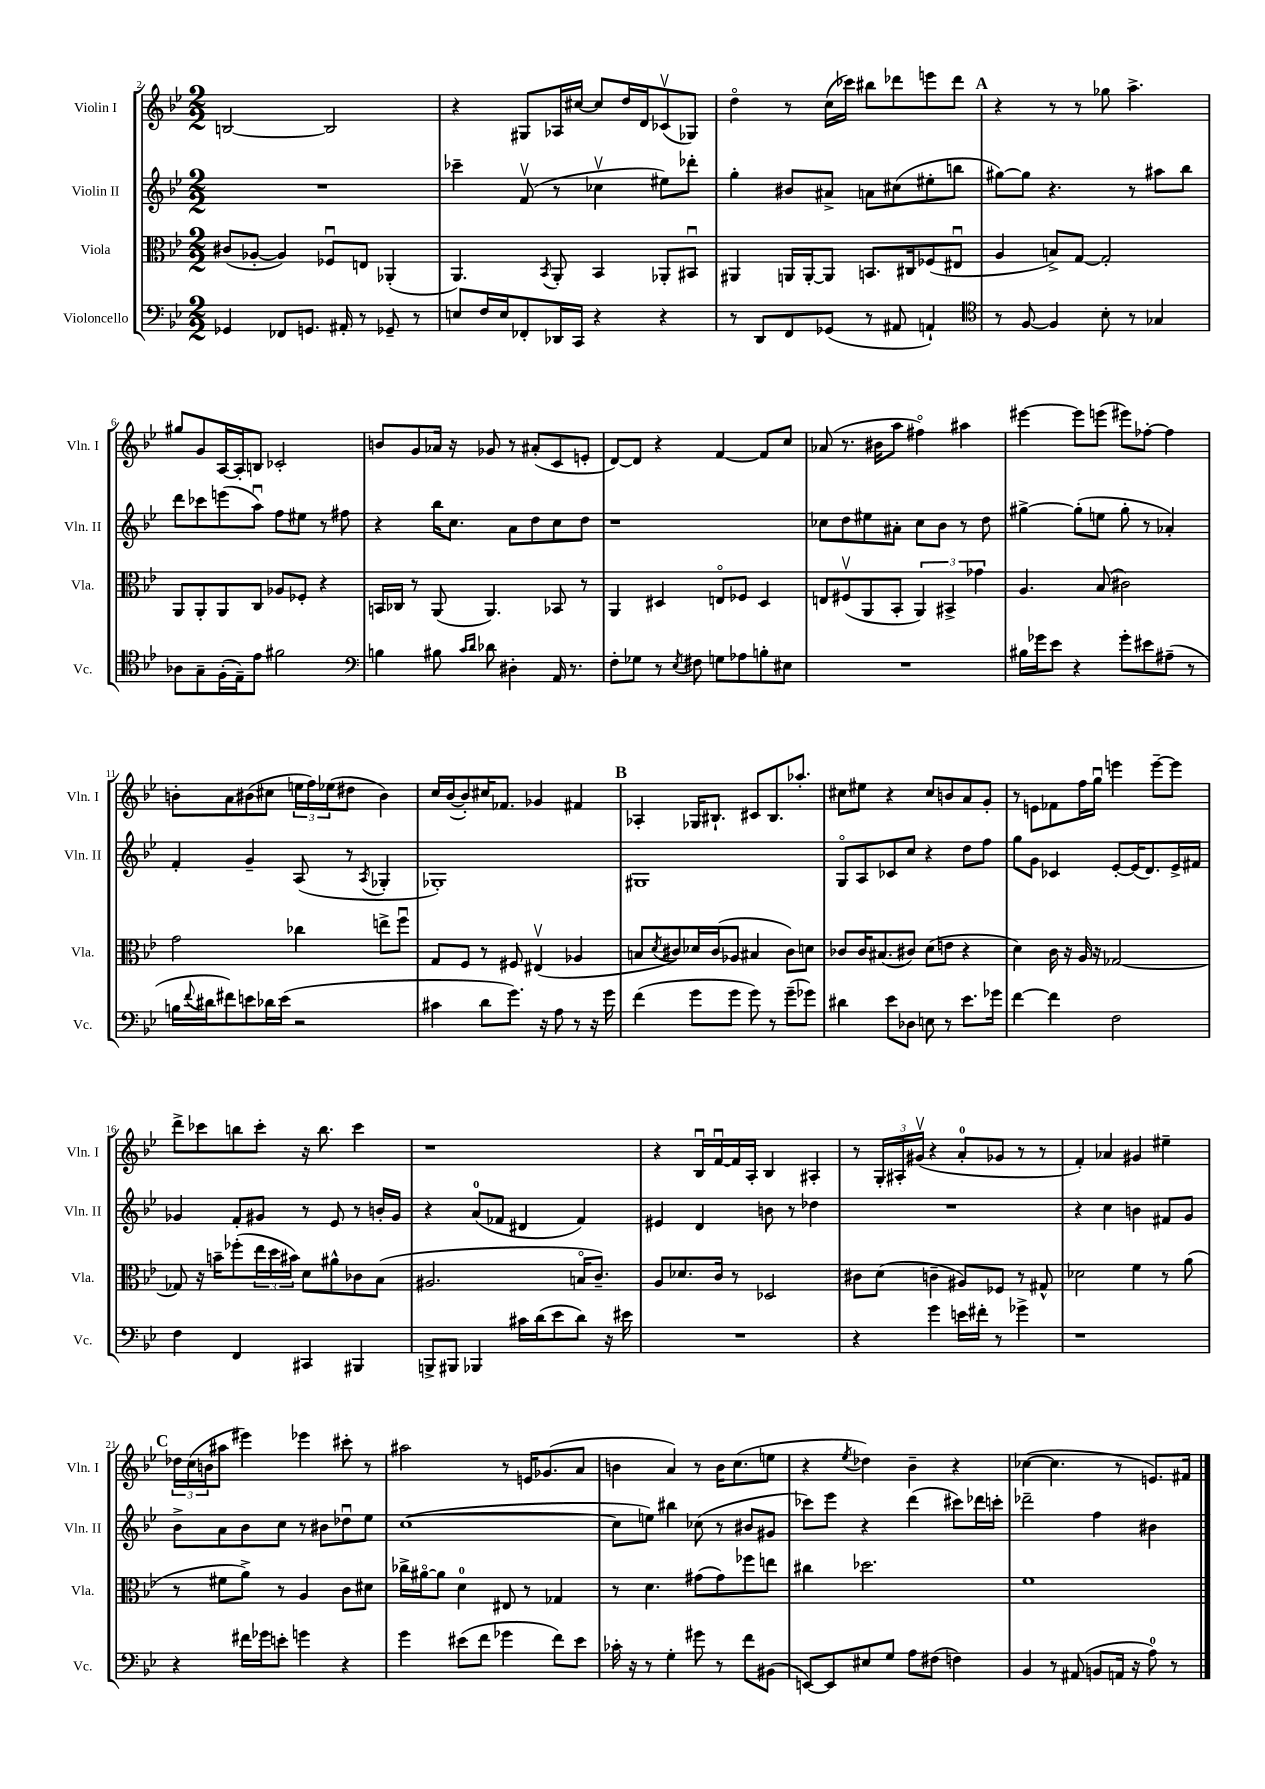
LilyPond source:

<<
\new StaffGroup <<
\new Staff = "s0" \with { instrumentName = "Violin I" shortInstrumentName = "Vln. I" } {
    \clef treble \key bes \major \numericTimeSignature \time 2/2
    b2~ b2 |
    r4 gis8 aes16 cis''16~ cis''8 d''16 d'16 ces'8\upbow( ges8) |
    d''4\flageolet r8 c''16( ces'''16) bis''8 des'''8 e'''8 des'''8 |
    \mark \markup { \bold "A" } r4 r8 r8 ges''8 a''4.-> |
    gis''8 g'8 a16~ a16-. b8 ces'2-. |
    b'8 g'8 aes'16 r16 ges'8 r8 ais'8-.( c'8 e'8-. |
    d'8~) d'8 r4 f'4~ f'8 c''8 |
    aes'8( r8. bis'16 a''8 fis''4\flageolet) ais''4 |
    eis'''4~ eis'''8 e'''8( eis'''8) fes''8~-. fes''4 |
    b'8-. a'8 bis'8( cis''8 \tuplet 3/2 { e''16 f''16) ees''16( } dis''8 bis'4) |
    c''16 bes'16~( bes'8-.) cis''16 fes'8. ges'4 fis'4 |
    \mark \markup { \bold "B" } aes4-. ges16 bis8.-! cis'8 bis8. aes''8.-. |
    cis''8 eis''8 r4 cis''8 b'8 a'8 g'8-. |
    r8 e'8 fes'8 f''16 g''16\downbow e'''4 e'''8~-- e'''8 |
    d'''8-> ces'''8 b''8 ces'''8-. r16 b''8. ces'''4 |
    r1 |
    r4 bes16\downbow f'16~\downbow f'16 a16-. bes4 ais4-. |
    r8 \tuplet 3/2 { g16-. ais16-. gis'16\upbow( } r4 a'8-0-. ges'8 r8 r8 |
    f'4-.) aes'4 gis'4 eis''4-- |
    \mark \markup { \bold "C" } \tuplet 3/2 { des''16 c''16( b'16 } ais''8 eis'''4) ees'''4 cis'''8-. r8 |
    ais''2 r8 e'16 ges'8.( a'8 |
    b'4 a'4) r8 b'16 c''8.( e''8 |
    r4 \acciaccatura { ees''8 } des''4) bes'4-- r4 |
    ces''4~( ces''4. r8 e'8.) fis'16 \bar "|." |
}
\new Staff = "s1" \with { instrumentName = "Violin II" shortInstrumentName = "Vln. II" } {
    \clef treble \key bes \major \numericTimeSignature \time 2/2
    R1 |
    ces'''4-- f'8\upbow( r8 ces''4\upbow eis''8) des'''8-. |
    g''4-. bis'8 ais'8-> a'8 cis''8( eis''8-. b''8 |
    \mark \markup { \bold "A" } gis''8~) gis''8 r4. r8 ais''8 bes''8 |
    d'''8 ces'''8 e'''8( a''8\downbow) f''8 eis''8 r8 fis''8 |
    r4 bes''16 c''8. a'8 d''8 c''8 d''8 |
    r1 |
    ces''8 d''8 eis''8 ais'8-. ces''8 bes'8 r8 d''8 |
    gis''4~-> gis''8-.( e''8 gis''8-. r8 aes'4-.) |
    f'4-. g'4-- a8( r8 \acciaccatura { a8 } ges4-. |
    ges1-.) |
    \mark \markup { \bold "B" } gis1 |
    g8\flageolet a8 ces'8 c''8 r4 d''8 f''8 |
    g''8 g'8 ces'4 ees'8~-. ees'16( d'8.) ees'16-> fis'16 |
    ges'4 f'8-. gis'8 r8 ees'8 r8 b'16-. gis'16 |
    r4 a'8-0( fes'8 dis'4 fes'4) |
    eis'4 d'4 b'8 r8 des''4 |
    R1 |
    r4 c''4 b'4 fis'8 g'8 |
    \mark \markup { \bold "C" } bes'8-> a'8 bes'8 c''8 r8 bis'8 des''8\downbow ees''8 |
    c''1~( |
    c''8 e''8) bis''4 ces''8( r8 bis'8 gis'8 |
    ces'''8) ees'''8 r4 d'''4( cis'''8) des'''16 c'''16-. |
    des'''2-- f''4 bis'4 \bar "|." |
}
\new Staff = "s2" \with { instrumentName = "Viola" shortInstrumentName = "Vla." } {
    \clef alto \key bes \major \numericTimeSignature \time 2/2
    cis'8( aes8~-. aes4) fes8\downbow e8 aes,4-.( |
    a,4.) \acciaccatura { bes,8 } a,8-. bes,4 aes,8-. bis,8\downbow |
    ais,4 a,16 a,16~-. a,8 b,8. cis16 fes8( eis8\downbow |
    \mark \markup { \bold "A" } a4 b8->) g8~ g2-. |
    a,8 a,8-. a,8 c8 aes8 fes8-. r4 |
    b,16 ces16 r8 a,8( a,4.) bes,8 r8 |
    a,4 dis4 e8\flageolet fes8 dis4 |
    e8 fis8\upbow( a,8 bes,8-. \tuplet 3/2 { a,4) bis,4-> ges'4 } |
    a4. bes8( cis'2) |
    g'2 ces''4 e''8-> f''8\downbow |
    g8 f8 r8 fis8 eis4\upbow( aes4 |
    \mark \markup { \bold "B" } b8 \acciaccatura { d'8 } cis'8) des'16 cis'16( aes8 bis4 cis'8) d'8 |
    ces'8 ces'16 bis8.( cis'8) d'8( e'8 r4 |
    d'4) c'16 r16 a16 r16 ges2~ |
    ges8 r16 b'16-- fes''8-.( \tuplet 3/2 { ees''16 d''16 bis'16) } d'8 ais'8-^ ces'8 bes8( |
    ais2. b16\flageolet c'8.--) |
    a8 des'8. c'16 r8 des2 |
    cis'8 d'8( c'4-- ais8) fes8 r8 gis8-^ |
    des'2 f'4 r8 a'8( |
    \mark \markup { \bold "C" } r8 fis'8 a'8->) r8 a4 c'8 dis'8 |
    ces''16-> ais'16~\flageolet ais'8 d'4-0 eis8 r8 ges4 |
    r8 d'4. gis'8( gis'8) fes''8 e''8 |
    cis''4 des''2. |
    f'1 \bar "|." |
}
\new Staff = "s3" \with { instrumentName = "Violoncello" shortInstrumentName = "Vc." } {
    \clef bass \key bes \major \numericTimeSignature \time 2/2
    ges,4 fes,8 g,8. ais,16-. r8 ges,8-- r8 |
    e8 f16 e16 fes,8-. des,16 c,16 r4 r4 |
    r8 d,8 f,8 ges,8( r8 ais,8 a,4-!) |
    \mark \markup { \bold "A" } \clef tenor r8 f8~ f4 bes8-. r8 ges4 |
    aes8 g8-- f16-.( ees16--) ees'8 fis'2 |
    \clef bass b4 bis8 \grace { c'16 d'16 } des'8 dis4-. a,16 r8. |
    f8-. ges8 r8 \acciaccatura { ees8 } fis8 g8 aes8 b8-. eis8 |
    R1 |
    bis16 ges'16 ees'8 r4 ges'8-. eis'8 ais8--( r8 |
    b16 \appoggiatura { f'8 } dis'16 fis'8) e'8 des'16 e'16( r2 |
    cis'4 d'8 g'8.) r16 a8 r8 r16 g'16 |
    \mark \markup { \bold "B" } f'4( g'8 g'8 g'8) r8 g'8--( ges'8) |
    dis'4 ees'8 des8 e8 r8 ees'8. ges'16 |
    f'4~ f'4 f2 |
    f4 f,4 cis,4 bis,,4 |
    b,,8-> bis,,8 bes,,4 cis'16 d'16( ees'8 d'8) r16 eis'16 |
    R1 |
    r4 g'4 e'16 fis'16-. r8 ges'4-> |
    r1 |
    \mark \markup { \bold "C" } r4 fis'16 ges'16 e'8-. g'4 r4 |
    g'4 eis'8( f'8 ges'4 f'8) eis'8 |
    ces'16-. r16 r8 g4-. gis'8 r8 f'8 bis,8( |
    e,8~) e,8 eis8 g8 a8 fis8( f4) |
    bes,4 r8 ais,8( b,8 a,16 r16 a8-0) r8 \bar "|." |
}
>>
>>
\layout { \context { \Score currentBarNumber = #2 } }
